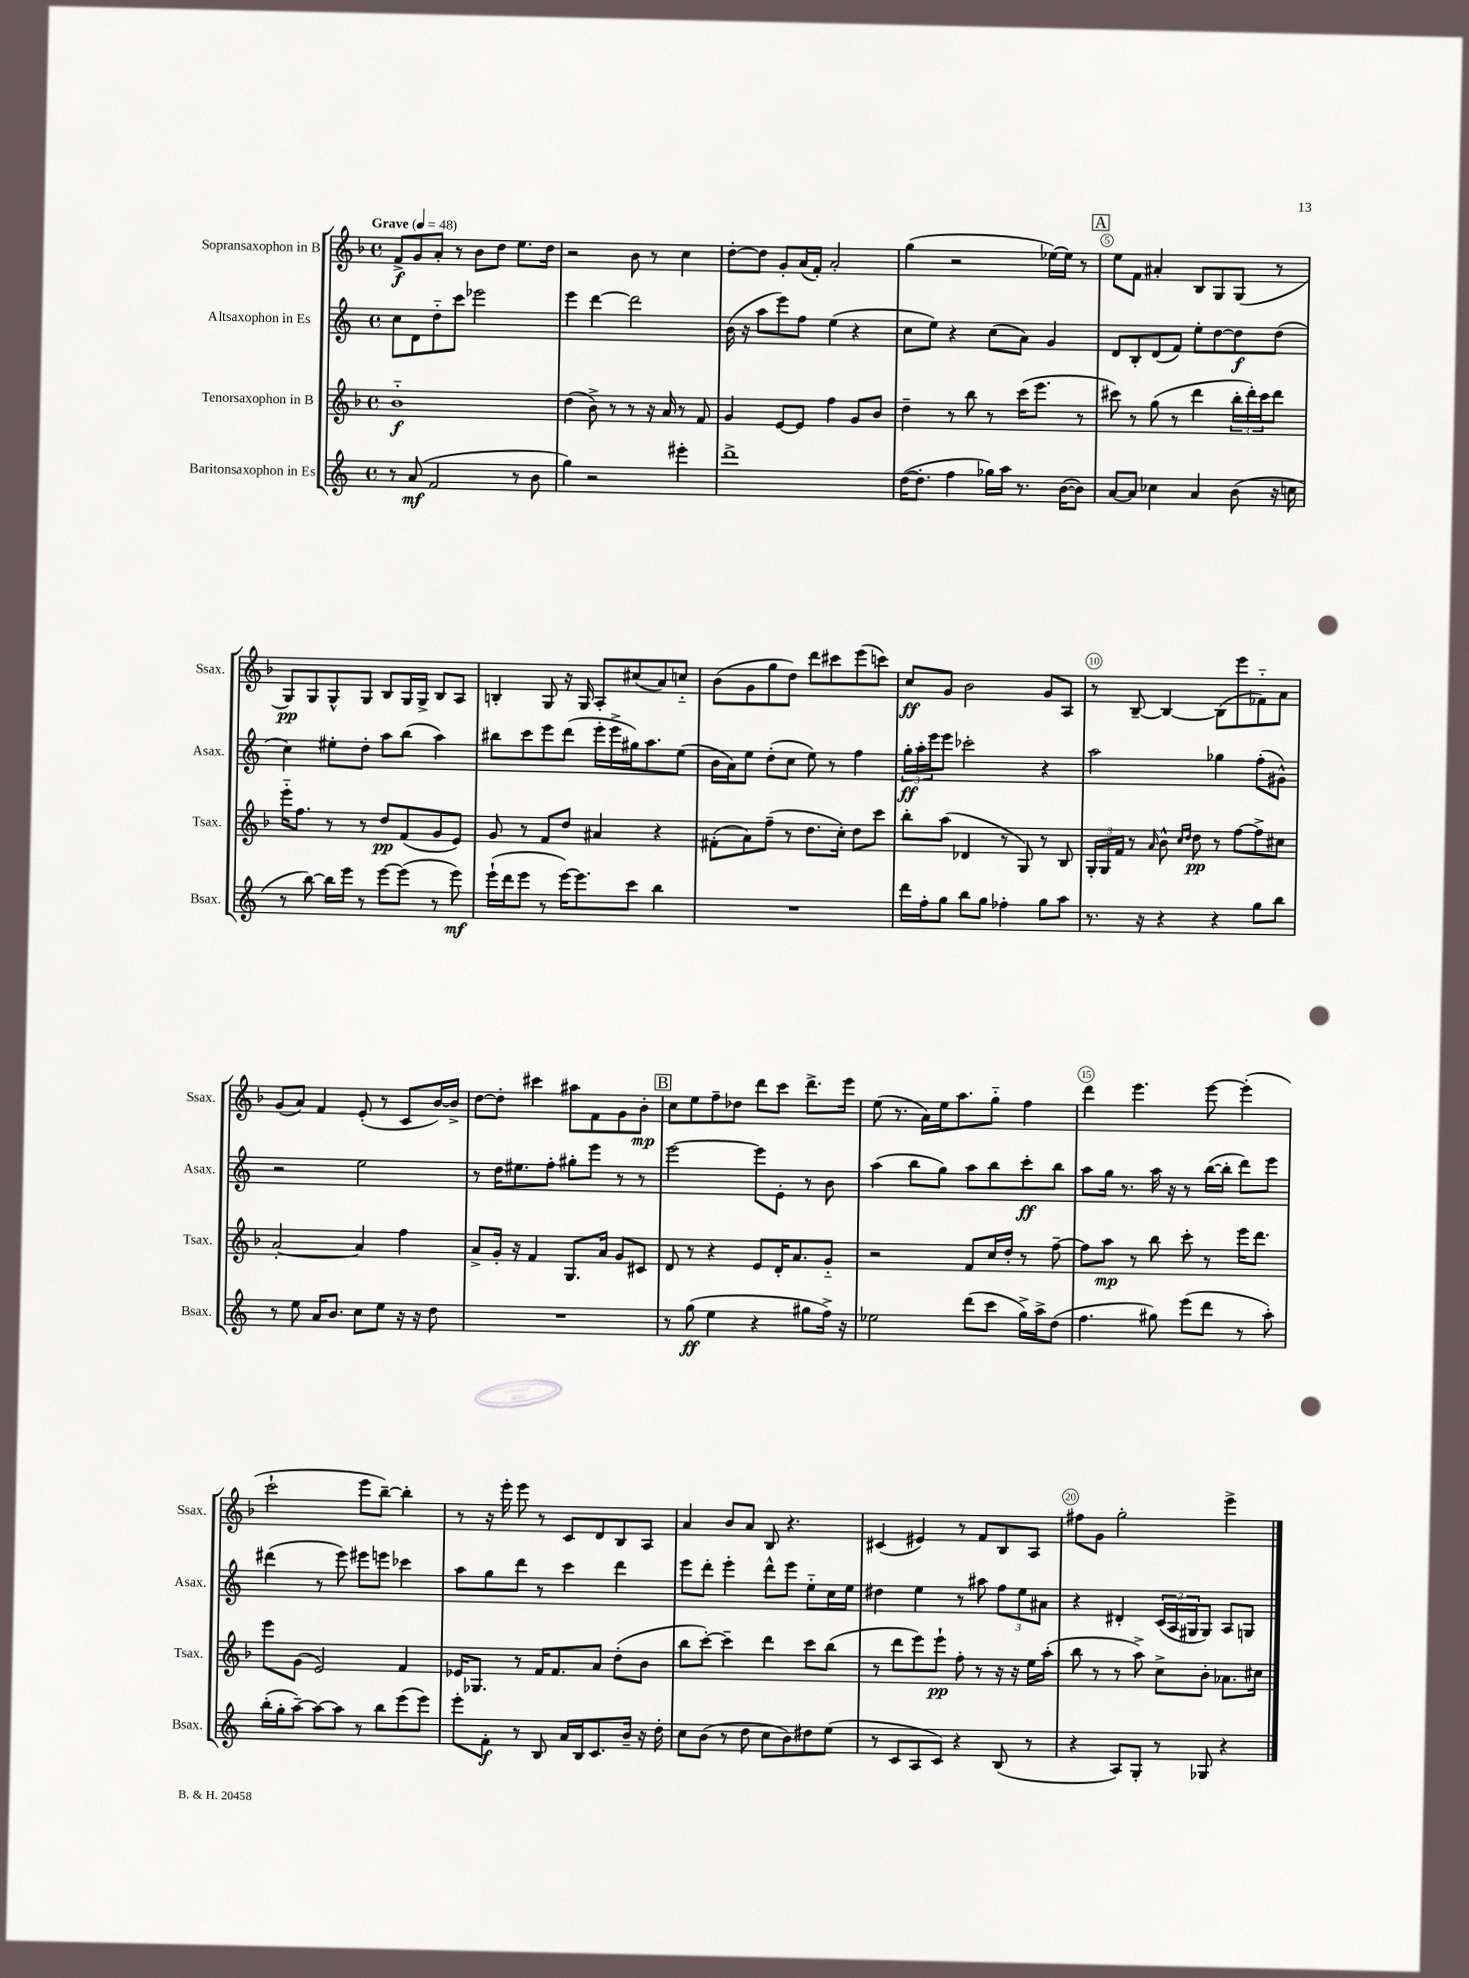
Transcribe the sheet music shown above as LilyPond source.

<<
\new StaffGroup <<
\new Staff = "s0" \with { instrumentName = "Sopransaxophon in B" shortInstrumentName = "Ssax." } {
    \clef treble \key f \major \defaultTimeSignature \time 4/4 \tempo "Grave" 4 = 48
    f'8->\f g'8 a'8-. r8 bes'8 d''8 e''8. d''16 |
    r2 bes'8 r8 c''4 |
    d''8~-. d''8 g'8-. a'16( f'16-.) a'2-. |
    g''4( r2 ees''16~) ees''16 r8 |
    \mark \markup { \box "A" } e''8 f'8 ais'4-. bes8 g8 g8( r8 |
    g8\pp) g8 g8-^ g8 bes8 g16 g16-> bes8 a8 |
    b4-. g8 r16 g16 a8-. cis''8( a'8) c''8-_ |
    bes'8( g'8 g''8 d''8) d'''8 cis'''8 e'''8( c'''8) |
    c''8\ff g'8 bes'2 g'8 a8 |
    r8 bes8~-- bes4~ bes8( e'''8 fes'8-_) a'8 |
    g'8( a'8) f'4 e'8-.( r8 c'8 bes'16~) bes'16-> |
    d''8~ d''8-. cis'''4 ais''8 f'8 g'8 bes'8-.\mp |
    \mark \markup { \box "B" } c''8 e''8 f''8-- des''8 d'''8 c'''8 d'''8.-> e'''16 |
    e''8( r8. a'16) e''16 a''8. g''8-_ f''4 |
    d'''4 e'''4. e'''8~ e'''4-.( |
    c'''2-! e'''8 bes''8~--) bes''4-. |
    r8 r16 e'''16-. e'''8 r8 c'8 d'8 bes8 a8 |
    a'4 bes'8 a'8 bes8 r4. |
    cis'4( eis'4) r8 f'8 bes8 a8 |
    fis''8 g'8 g''2-. e'''4-> \bar "|." |
}
\new Staff = "s1" \with { instrumentName = "Altsaxophon in Es" shortInstrumentName = "Asax." } {
    \clef treble \key c \major \defaultTimeSignature \time 4/4
    c''8 d'8 d''8-_ c'''8 ees'''2 |
    e'''4 d'''4~ d'''2 |
    b'16( r16 a''8 e'''8) f''8 e''4( r4 |
    c''8 e''8) r4 c''8( a'8) g'4 |
    \mark \markup { \box "A" } d'8 b8-. d'8( f'8) e''8-. d''8~ d''8\f d''8( |
    c''4) eis''8-. d''8-. a''8 b''8( a''4) |
    bis''8 c'''8 e'''8 d'''8( e'''16-. e'''16-> gis''16) a''8. e''8( |
    b'16 a'16) e''8 d''8-.( c''8 e''8) r8 f''4 |
    \tuplet 3/2 { g''16-.\ff a''16-. e'''16 } e'''8 ces'''2-. r4 |
    a''2 ges''4 f''8-.( gis'8-^) |
    r2 e''2 |
    r8 d''16 eis''8. f''8-. gis''8-. e'''8 r8 r8 |
    \mark \markup { \box "B" } e'''2~ e'''8 e'8-. r8 b'8 |
    a''4( b''8 g''8) a''8 b''8 c'''8-.\ff b''8 |
    a''8 g''16 r8. a''16 r16 r8 b''16~( b''16-. d'''8) e'''8 |
    dis'''4( r8 e'''8) eis'''8 e'''8 ces'''4 |
    a''8 g''8 d'''8 r8 c'''4 d'''4 |
    e'''8 d'''8-. e'''4-. d'''8-^ e'''8 e''8-_ c''16 e''16 |
    dis''4 e''4 r8 ais''8 \tuplet 3/2 { f''8 e''8 ais'8 } |
    r4 dis'4-. \tuplet 3/2 { c'16( a16 gis16 } gis8) a8 g8 \bar "|." |
}
\new Staff = "s2" \with { instrumentName = "Tenorsaxophon in B" shortInstrumentName = "Tsax." } {
    \clef treble \key f \major \defaultTimeSignature \time 4/4
    bes'1-_\f |
    d''4( bes'8->) r8 r8 r16 a'16 r8 f'8 |
    g'4 e'8~ e'8 f''4 g'8 bes'8 |
    d''4-- r8 bes''8 r8 c'''16( e'''8. r8 |
    \mark \markup { \box "A" } cis'''8) r8 g''8( r8 d'''4 \tuplet 3/2 { bes''16-. d'''16-.) cis'''16 } d'''8 |
    e'''16-_ f''8. r8 r8 d''8\pp f'8( g'8 e'8) |
    g'8 r8 f'8 d''8 ais'4 r4 |
    fis'8-.( a'8) f''8--( r8 d''8. c''16-.) d''8 c'''8 |
    bes''8-. a''8( des'4 r8 g8) r8 bes8 |
    \tuplet 3/2 { g16-. g16 f'16 } r8 \grace { a'16 } bes'8-^ \grace { c''16 d''16 } d''8\pp r8 f''8~ f''8-> cis''8 |
    a'2~-. a'4 f''4 |
    a'8-> g'16-. r16 f'4 g8. a'16 g'8 cis'8 |
    \mark \markup { \box "B" } d'8 r8 r4 e'8 d'16-. a'8. g'8-_ |
    r2 f'8 c''16 d''16-. r8 f''8~-- |
    f''8 a''8\mp r8 bes''8 c'''8-. r8 e'''16 d'''8. |
    e'''8 g'8( e'2) f'4 |
    ees'16 ges8. r8 f'16 f'8. a'8 d''8-.( bes'8 |
    bes''8 c'''8~-.) c'''4-- d'''4 c'''8 bes''8( |
    r8 d'''8 e'''8) e'''8-!\pp f''8-. r8 r16 r16 e''16 a''16-.( |
    bes''8 r8 r8 a''8->) c''8-> bes'8-. aes'8. cis''16 \bar "|." |
}
\new Staff = "s3" \with { instrumentName = "Baritonsaxophon in Es" shortInstrumentName = "Bsax." } {
    \clef treble \key c \major \defaultTimeSignature \time 4/4
    r8 a'8\mf( f'2 r8 b'8 |
    g''4) r2 eis'''4-. |
    d'''1-> |
    d''16~( d''8.-. f''4 ges''16) a''16 r8. b'16~( b'8) |
    \mark \markup { \box "A" } a'8~ a'8 ces''4 a'4 b'8( r16 c''16 |
    r8 b''8~) b''16 e'''16 r8 e'''8~ e'''8( r8 e'''8\mf) |
    e'''16-!( d'''16 e'''8 r8 e'''16~) e'''8. c'''8 b''4 |
    R1 |
    d'''16 f''16-. g''8 b''8 g''8 fes''4-. g''8 a''8 |
    r8. r16 r4 r4 g''8 b''8 |
    r8 e''8 a'16 b'8. c''8 e''8 r16 r16 d''8 |
    R1 |
    \mark \markup { \box "B" } r8 g''8\ff( e''4 r4 gis''8 f''16->) r16 |
    ees''2 d'''8( c'''8 g''16->) a''16-> d''8( |
    f''4. gis''8) e'''8( d'''8 r8 a''8-.) |
    b''16-.( g''16-. a''8~--) a''8~ a''8 r8 b''8 e'''8( e'''8) |
    e'''8-. f'8-.\f r8 b8 a'16 b16 c'8. b'16-- r16 d''16-. |
    c''8 b'8( r8 d''8 c''8 b'8) dis''8 e''8( |
    r8 c'8 a8 c'8) r4 b8( r8 |
    r4 a8) g8-. r8 ges8 r4 \bar "|." |
}
>>
>>
\layout { \context { \Score \override BarNumber.break-visibility = ##(#f #t #t) barNumberVisibility = #(every-nth-bar-number-visible 5) \override BarNumber.stencil = #(make-stencil-circler 0.1 0.3 ly:text-interface::print) } }
